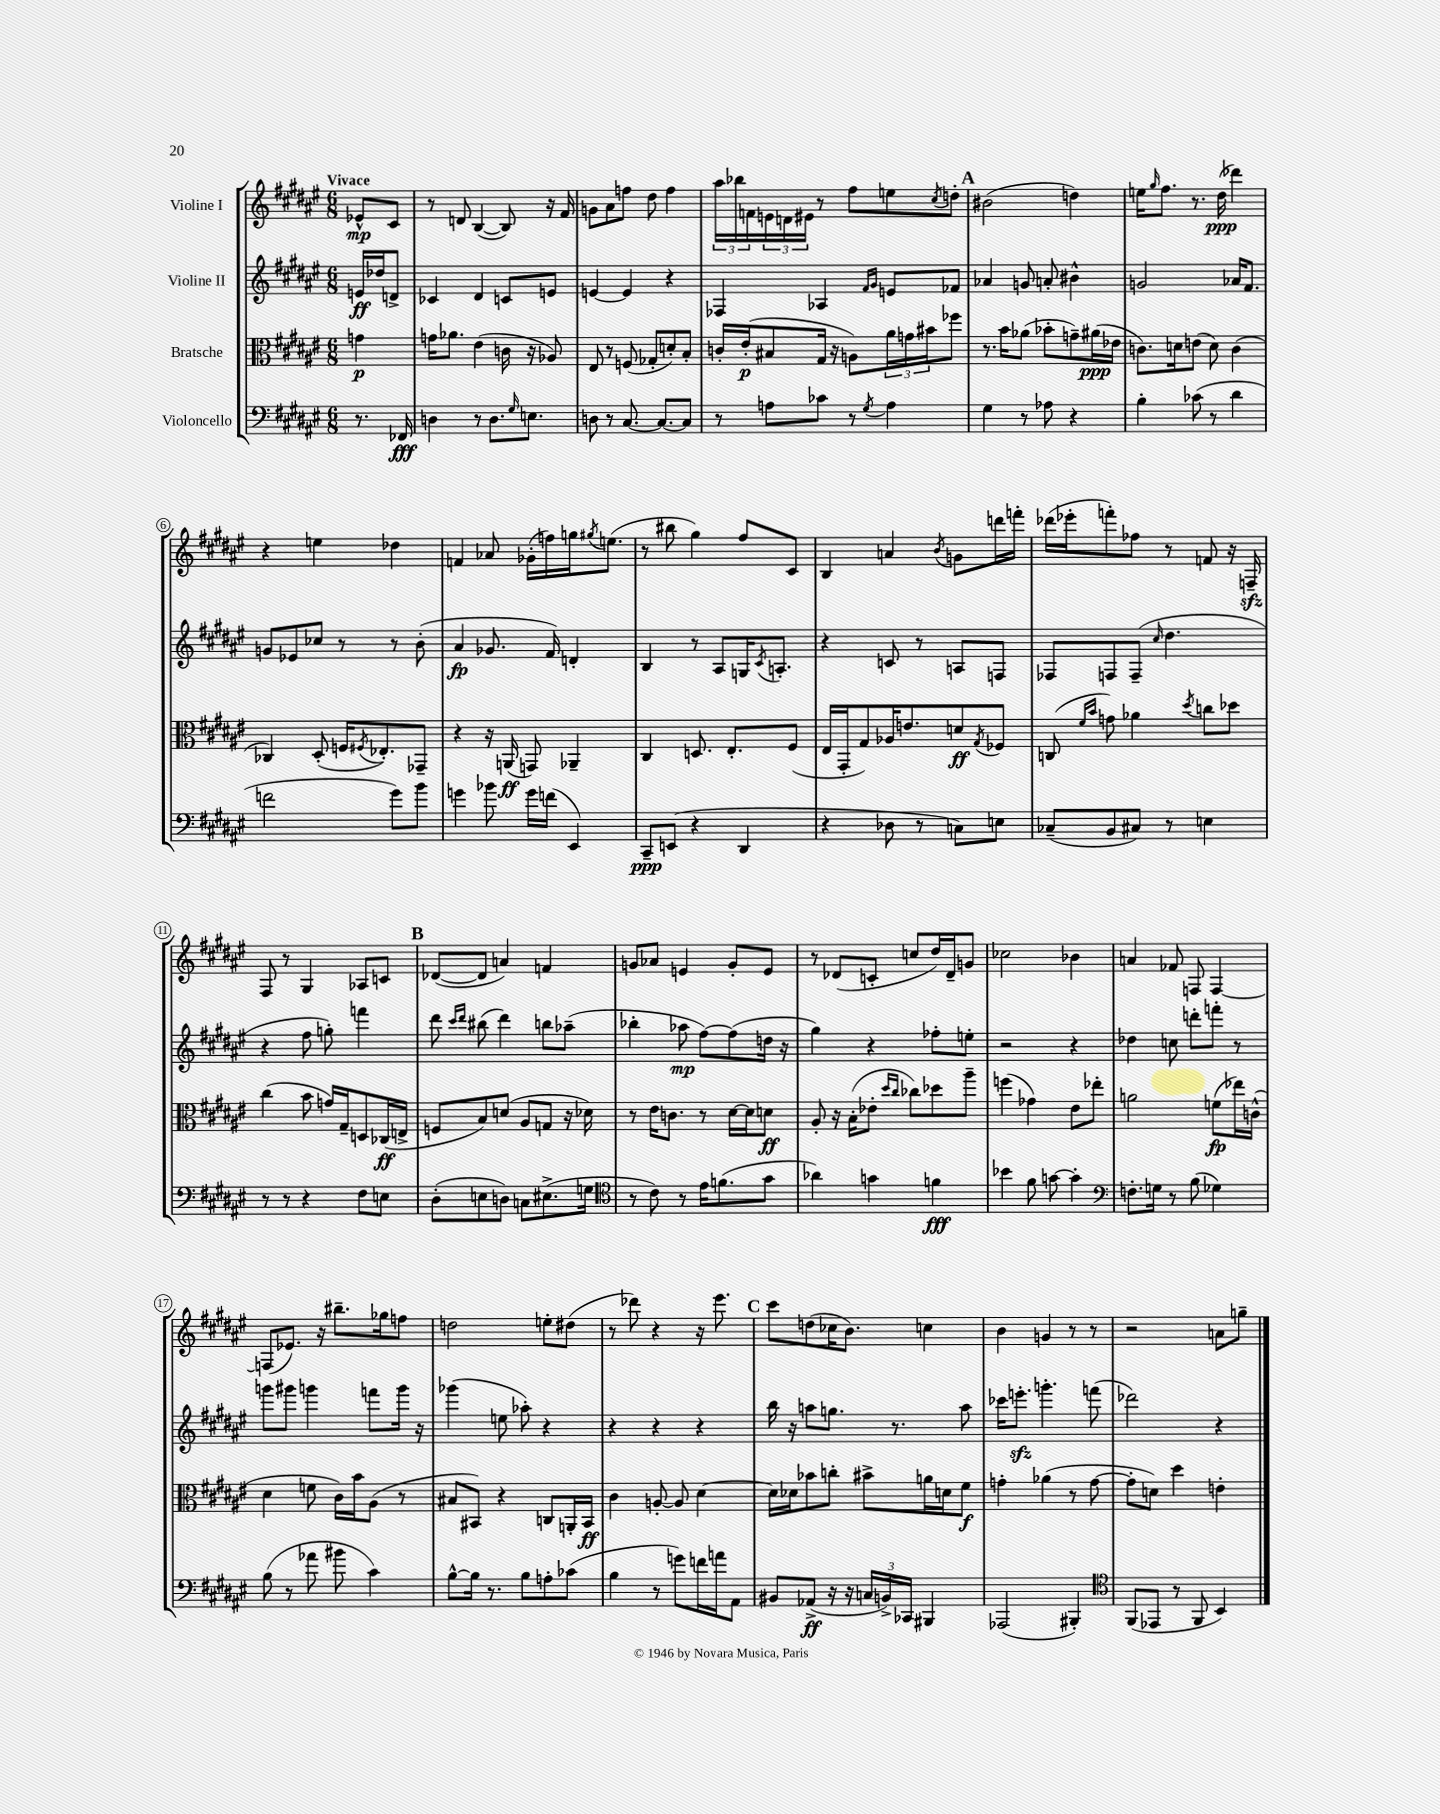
<<
\new StaffGroup <<
\new Staff = "s0" \with { instrumentName = "Violine I" } {
    \clef treble \key fis \major \numericTimeSignature \time 6/8 \partial 4 \tempo "Vivace"
    ees'8-^\mp cis'8 |
    r8 d'8 b4~( b8) r16 fis'16 |
    g'8 ais'8 f''8 dis''8 f''4 |
    \tuplet 3/2 { ais''16 bes''16 f'16 } \tuplet 3/2 { e'16 d'16 eis'16 } r8 fis''8 e''8 \acciaccatura { cis''8 } d''8-. |
    \mark \markup { \bold "A" } bis'2( d''4) |
    e''16 \grace { gis''16 } fis''8. r8. dis''16\ppp( des'''4) |
    r4 e''4 des''4 |
    f'4 aes'8 ges'16-.( f''16) g''16 \acciaccatura { gis''8 } e''8.( |
    r8 bis''8 gis''4) fis''8 cis'8 |
    b4 a'4 \acciaccatura { b'8 } g'8 d'''16 f'''16-. |
    des'''16( ees'''16-. f'''8-.) fes''8 r8 f'8 r16 f16--\sfz |
    fis8 r8 gis4 aes8 c'8 |
    \mark \markup { \bold "B" } des'8~( des'8 a'4) f'4 |
    g'8 aes'8 e'4 g'8-. e'8 |
    r8 des'8( c'8-. c''8 dis''16) des'16-- g'8 |
    ces''2 bes'4 |
    a'4 fes'8 f8 f4~ |
    f8( ees'8.) r16 bis''8.-- ges''16 f''8 |
    d''2 e''8-. dis''8( |
    r8 des'''8) r4 r16 eis'''8. |
    \mark \markup { \bold "C" } cis'''8 d''8( ces''16 b'8.) c''4 |
    b'4 g'4 r8 r8 |
    r2 a'8 g''8-- \bar "|." |
}
\new Staff = "s1" \with { instrumentName = "Violine II" } {
    \clef treble \key fis \major \numericTimeSignature \time 6/8 \partial 4
    e'16\ff des''16 d'8-> |
    ces'4 dis'4 c'8 e'8 |
    e'4~ e'4 r4 |
    fes4 aes4 \grace { fis'16 gis'16 } e'8 fes'8 |
    \mark \markup { \bold "A" } aes'4 g'8 a'8-. bis'4-^ |
    g'2 aes'16 fis'8. |
    g'8 ees'8 ces''8 r8 r8 b'8-.( |
    ais'4\fp ges'8. fis'16) d'4-. |
    b4 r8 ais8 g16 \acciaccatura { cis'8 } a8.-. |
    r4 c'8 r8 a8 f8 |
    fes8 f8 f8--( \grace { cis''16 } dis''4. |
    r4 fis''8 g''8-.) f'''4 |
    \mark \markup { \bold "B" } dis'''8 \grace { cis'''16 dis'''16 } bis''8( dis'''4) b''8 aes''8--( |
    bes''4-. aes''8\mp fis''8~) fis''8( d''16 r16 |
    gis''4) r4 fes''8-. e''8-. |
    r2 r4 |
    des''4 c''8 d'''8-. f'''8-. r8 |
    g'''8 gis'''8 g'''4 f'''8 g'''16 r16 |
    ges'''4( e''8 aes''8-.) r4 |
    r4 r4 r4 |
    \mark \markup { \bold "C" } b''16 r16 a''8 g''8. r8. a''8 |
    ces'''16 e'''8.-.\sfz g'''4.-. f'''8( |
    des'''2) r4 \bar "|." |
}
\new Staff = "s2" \with { instrumentName = "Bratsche" } {
    \clef alto \key fis \major \numericTimeSignature \time 6/8 \partial 4
    g'4\p |
    g'16 aes'8. eis'4( c'16 r16 aes8) |
    eis8 r8 f8( ges8-. d'8-.) b8-. |
    c'16-. eis'16-.\p( bis8 gis16 r16 a8) \tuplet 3/2 { ais'16 g'16 bis'16 } fes''8 |
    \mark \markup { \bold "A" } r8. b'16 aes'8( bes'8-. g'8--) ais'16\ppp( ees'16 |
    c'8.) d'16 e'8( d'8) c'4( |
    ces4) dis8-.( f16 \acciaccatura { fis8 } ees8.-.) ges,8-- |
    r4 r16 a,16\ff( g,8) aes,4-- |
    cis4 d8. eis8.-. fis8( |
    eis16 gis,16-. gis8) aes16 e'8. d'8\ff \acciaccatura { gis8 } fes8 |
    c8( \grace { fis'16 b'16 } g'8) aes'4 \acciaccatura { dis''8 } c''8 des''8 |
    cis''4( b'8 g'16) gis16-- d8 ces16\ff( e16-> |
    \mark \markup { \bold "B" } f8 b8) d'8( ais8 g8 r16 des'16) |
    r8 eis'16 c'8. r8 dis'16~ dis'16 d'8\ff |
    ais8-. r16 b16-.( ees'8-. \grace { dis''16 cis''16 } ces''8) des''8 ais''8-- |
    f''4( ges'4) eis'8 ees''8-. |
    a'2 f'8\fp( ees''16) c'16-^( |
    dis'4 f'8 cis'16) b'16 ais8( r8 |
    bis8 bis,8) r4 c8 a,16-. bis,16\ff |
    cis'4 a8~-. a8 dis'4~ |
    \mark \markup { \bold "C" } dis'16 des'16 bes'8 c''8-. bis'8-> a'16 d'16 fis'8\f |
    g'4-. aes'4( r8 g'8~ |
    g'8-. d'8) dis''4 e'4-. \bar "|." |
}
\new Staff = "s3" \with { instrumentName = "Violoncello" } {
    \clef bass \key fis \major \numericTimeSignature \time 6/8 \partial 4
    r8. fes,16\fff |
    d4 r8 d8. \grace { gis16 } e8. |
    d8 r8 cis8.~ cis8.~ cis8 |
    r8 a8 ces'8 r8 \acciaccatura { gis8 } a4 |
    \mark \markup { \bold "A" } gis4 r8 aes8 r4 |
    b4-. ces'8( r8 dis'4 |
    f'2 gis'8) b'8 |
    g'4 bes'8 g'16 f'16( eis,4) |
    cis,8--\ppp e,8( r4 dis,4 |
    r4 des8 r8 c8) e8 |
    ces8--( b,8 cis8) r8 e4 |
    r8 r8 r4 fis8 e8 |
    \mark \markup { \bold "B" } dis8-.( e8 d8) c8 eis8.->( g16 |
    \clef tenor r8 cis'8) r8 eis'16 f'8.( gis'8 |
    aes'4) g'4 f'4\fff |
    bes'4 fis'8 g'8~ g'4-. |
    \clef bass f8.-. g16 r8 b8( ges4) |
    b8( r8 aes'8 bis'8 cis'4) |
    b8~-^ b16 r8. b8 a8-. ces'8( |
    b4 r8 g'8) f'16 a'16 ais,8 |
    \mark \markup { \bold "C" } bis,8 aes,8->\ff( r16 r16 \tuplet 3/2 { c16 b,16->) ces,16 } bis,,4 |
    aes,,2( bis,,4-.) |
    \clef tenor fis,8( ees,8 r8 fis,8 b,4) \bar "|." |
}
>>
>>
\layout { \context { \Score \override BarNumber.stencil = #(make-stencil-circler 0.1 0.3 ly:text-interface::print) } }
